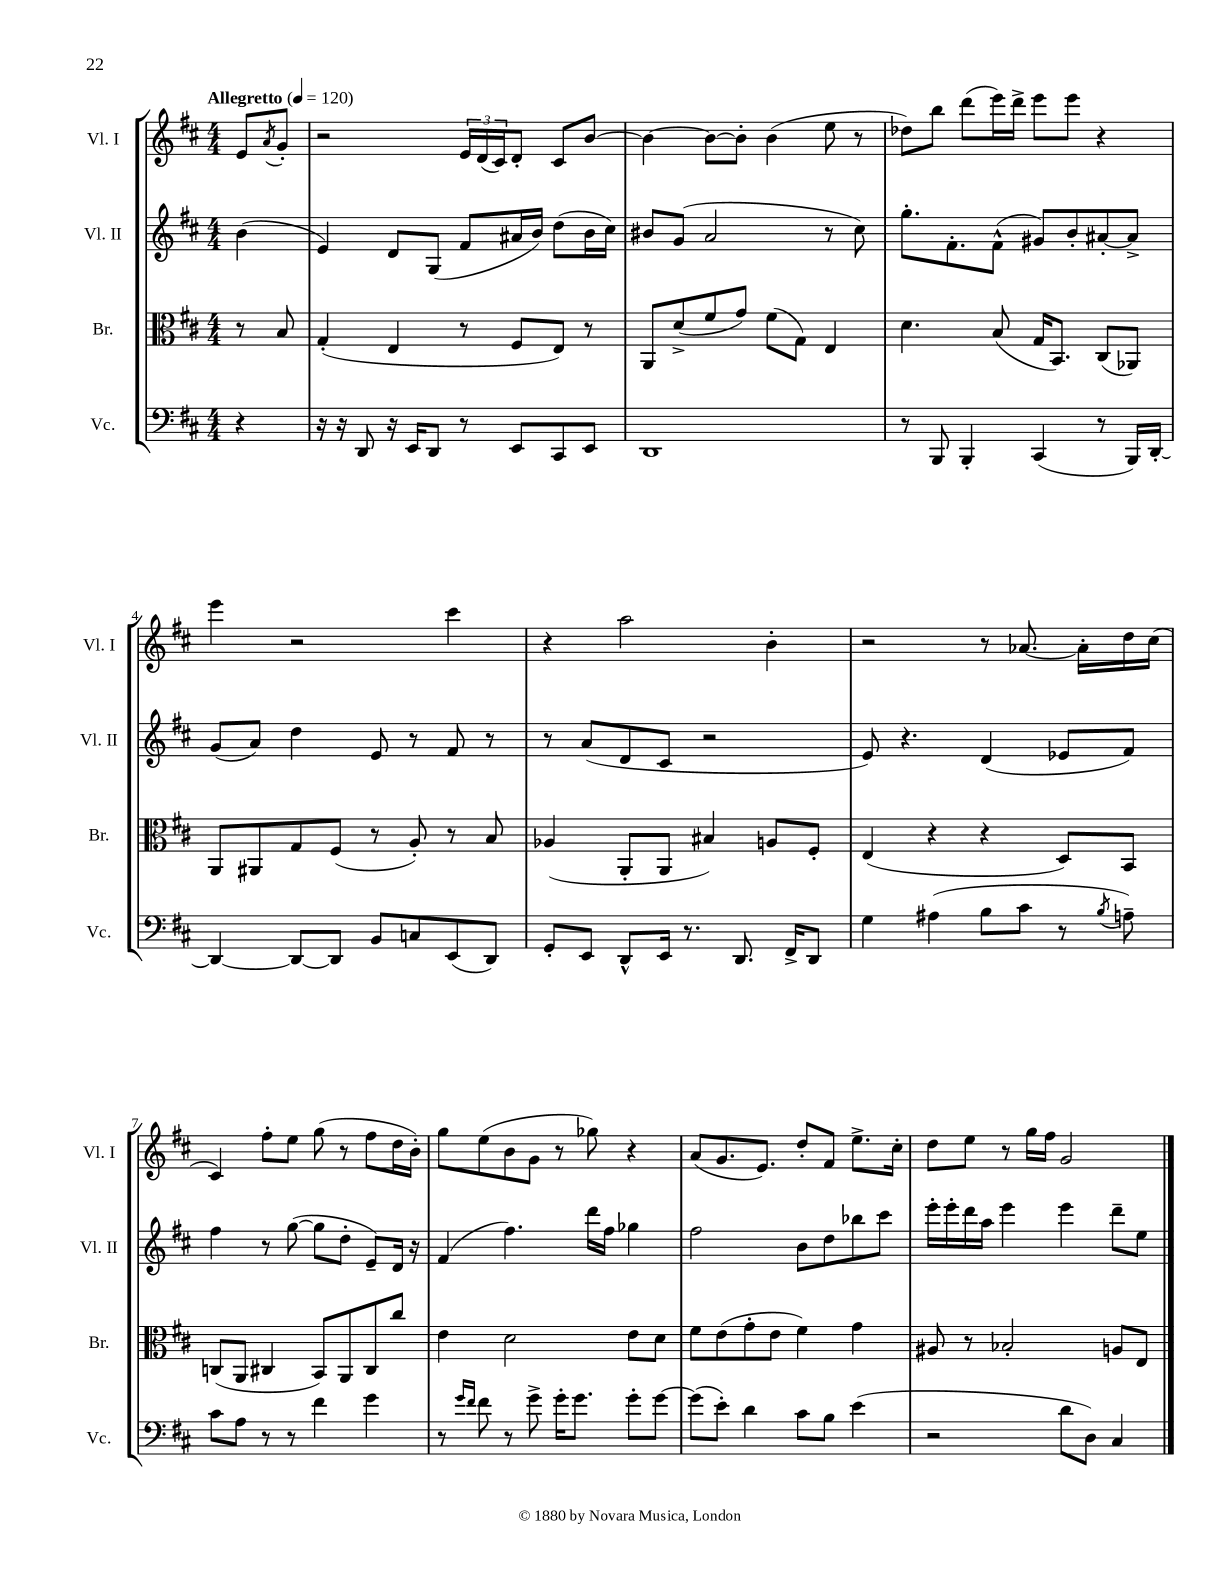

**kern	**kern	**kern	**kern
*staff4	*staff3	*staff2	*staff1
*clefF4	*clefC3	*clefG2	*clefG2
*k[f#c#]	*k[f#c#]	*k[f#c#]	*k[f#c#]
*M4/4	*M4/4	*M4/4	*M4/4
*MM120	*MM120	*MM120	*MM120
4r	8r	(4b	8e
.	.	.	8qa
.	8B	.	8g'
=	=	=	=
16r	(4G'	4e)	2r
16r	.	.	.
8DD	.	.	.
16r	4E	8d	.
16EE	.	.	.
8DD	.	(8G	.
8r	8r	8f#	24e
.	.	.	(24d
.	.	.	24c#)
8EE	8F#	16a#	8d'
.	.	16b)	.
8CC#	8E)	(8dd	8c#
8EE	8r	16b	[8b
.	.	16cc#)	.
=	=	=	=
1DD	8AA	8b#	4b_
.	(8d^	(8g	.
.	8f#	2a	8b_
.	8g)	.	8b']
.	(8f#	.	(4b
.	8G)	.	.
.	4E	8r	8ee
.	.	8cc#)	8r
=	=	=	=
8r	4.d	8.gg'	8dd-)
8BBB	.	.	8bb
.	.	8.f#'	.
4BBB'	.	.	(8ddd
.	(8B	(8f#^^	16eee)
.	.	.	16ddd^
(4CC#	16G	8g#)	8eee
.	8.BB)	.	.
.	.	8b'	8eee
8r	(8C#	[8a#'	4r
16BBB)	8AA-)	8a#^]	.
[16DD'	.	.	.
=	=	=	=
4DD_	8AA	(8g	4eee
.	8AA#	8a)	.
8DD_	8G	4dd	2r
8DD]	(8F#	.	.
8BB	8r	8e	.
8C	8A')	8r	.
(8EE	8r	8f#	4ccc#
8DD)	8B	8r	.
=	=	=	=
8GG'	(4A-	8r	4r
8EE	.	(8a	.
8DD^^	8AA'	8d	2aa
16EE	8AA	8c#	.
8.r	.	.	.
.	4B#)	2r	.
8.DD	.	.	.
.	8A	.	4b'
16FF#^	.	.	.
8DD	8F#'	.	.
=	=	=	=
4G	(4E	8e)	2r
.	.	4.r	.
(4A#	4r	.	.
8B	4r	(4d	8r
8c#	.	.	[8.a-
8r	8D)	8e-	.
.	.	.	16a-']
8qB	.	.	.
8A~)	8BB	8f#)	16dd
.	.	.	(16cc#
=	=	=	=
8c#	(8C	4ff#	4c#)
8A	8AA	.	.
8r	4C#	8r	8ff#'
8r	.	([8gg	8ee
4f#	8BB)	8gg]	(8gg
.	8AA	8dd'	8r
4g	8C#	8e~)	8ff#
.	8cc#	16d	16dd
.	.	16r	16b')
=	=	=	=
8r	4e	(4f#	8gg
16qqg	.	.	.
16qqf#	.	.	.
8f#	.	.	(8ee
8r	2d	4.ff#)	8b
8g^	.	.	8g
16g'	.	.	8r
8.g	.	.	.
.	.	16ddd	8gg-)
.	.	16ff#	.
8g'	8e	4gg-	4r
[8g	8d	.	.
=	=	=	=
(8g]	8f#	2ff#	(8a
8e')	(8e	.	8.g
4d	8g'	.	.
.	.	.	8.e)
.	8e	.	.
8c#	4f#)	8b	8dd'
8B	.	8dd	8f#
(4e	4g	8bb-	8.ee^
.	.	8ccc#	.
.	.	.	16cc#'
=	=	=	=
2r	8A#	16eee'	8dd
.	.	16eee'	.
.	8r	16ddd	8ee
.	.	16aa	.
.	2B-'	4eee	8r
.	.	.	16gg
.	.	.	16ff#
8d	.	4eee	2g
8D)	.	.	.
4C#	8A	8ddd~	.
.	8E	8ee	.
==	==	==	==
*-	*-	*-	*-
